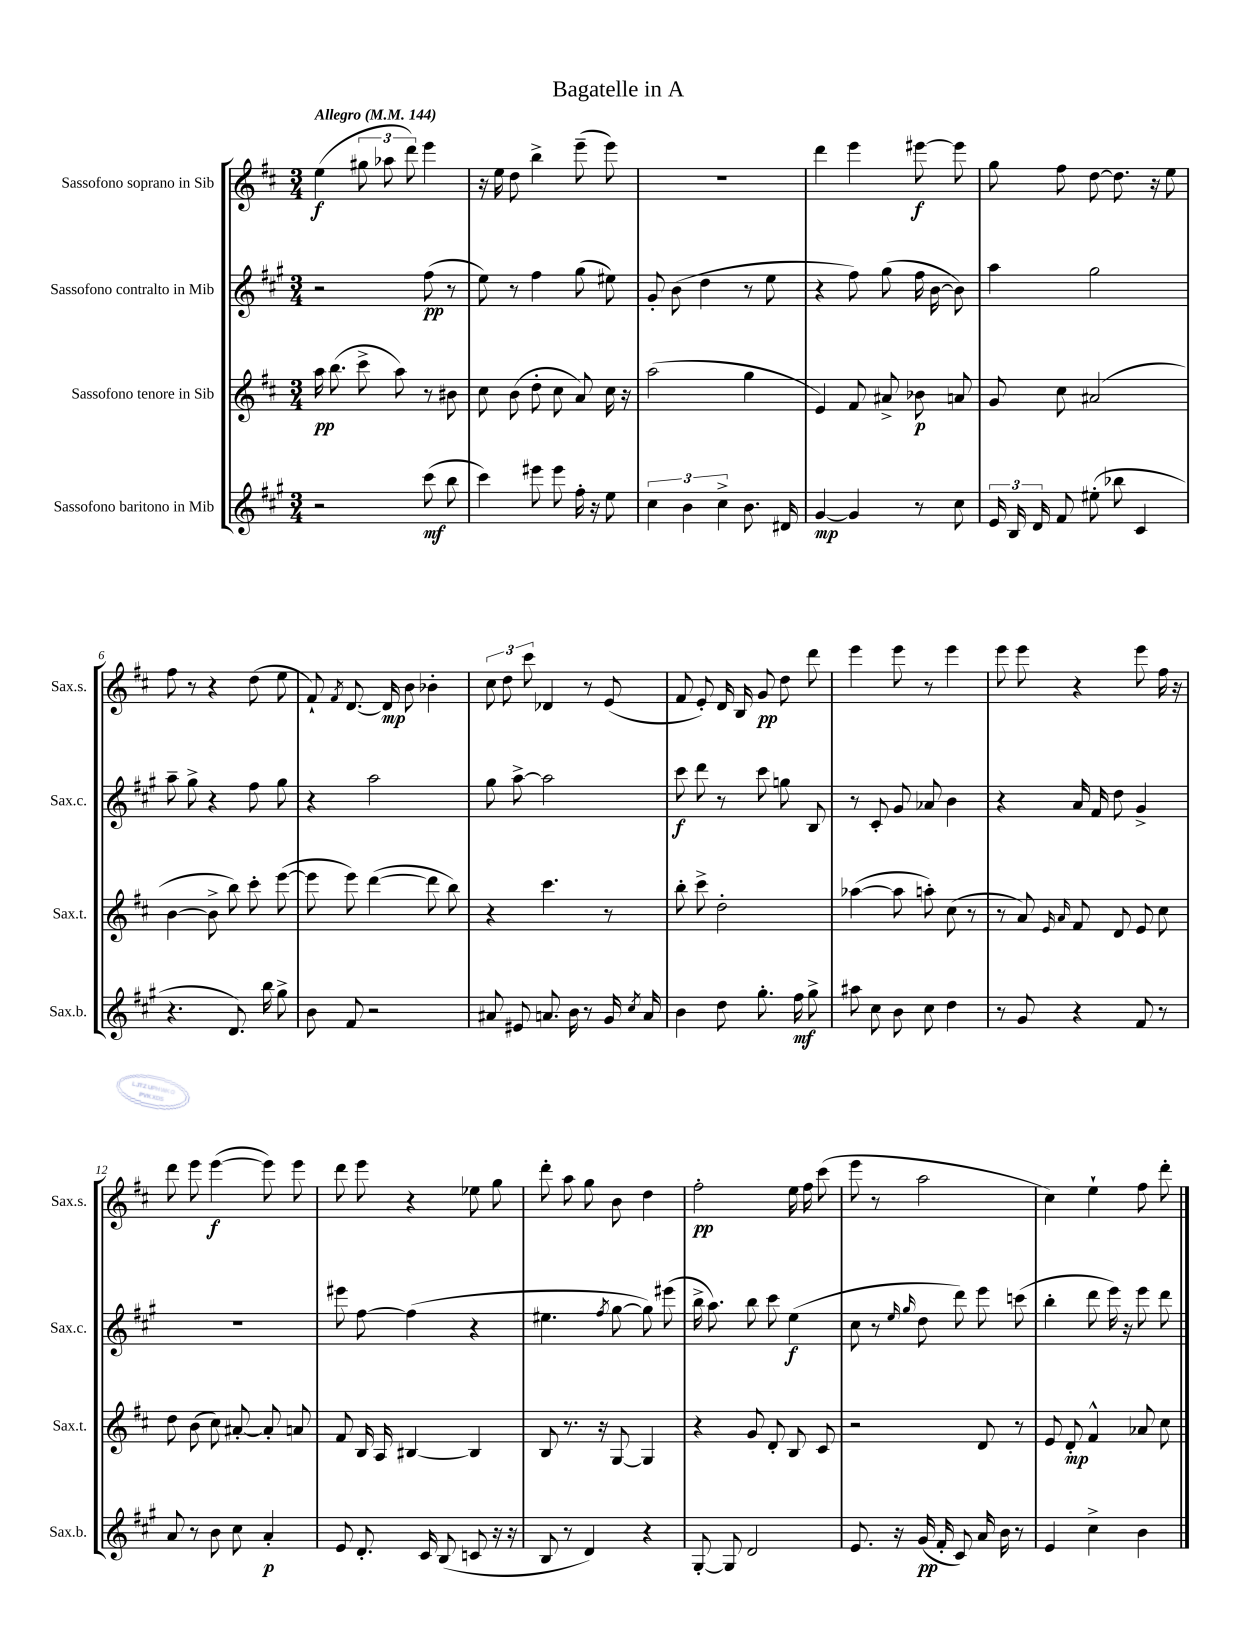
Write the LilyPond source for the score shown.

\header { title = "Bagatelle in A" }
<<
\new StaffGroup <<
\new Staff = "s0" \with { instrumentName = "Sassofono soprano in Sib" shortInstrumentName = "Sax.s." } {
    \clef treble \key d \major \numericTimeSignature \time 3/4 \tempo "Allegro" 4 = 144
    \autoBeamOff e''4\f( \tuplet 3/2 { gis''8 aes''8 d'''8) } e'''4 |
    r16 e''16 d''8 b''4-> e'''8--( e'''8) |
    R2. |
    d'''4 e'''4 eis'''8~\f eis'''8 |
    g''8 fis''8 d''8~ d''8. r16 e''8 |
    fis''8 r8 r4 d''8( e''8 |
    fis'8-!) \acciaccatura { fis'8 } d'8.~ d'16\mp b'8 bes'4-. |
    \tuplet 3/2 { cis''8 d''8 cis'''8 } des'4 r8 e'8( |
    fis'8 e'8-.) d'16 b16 g'8\pp d''8 d'''8 |
    e'''4 e'''8 r8 e'''4 |
    e'''8 e'''8 r4 e'''8 fis''16 r16 |
    d'''8 e'''8 e'''4~\f( e'''8) e'''8 |
    d'''8 e'''8 r4 ees''8 g''8 |
    d'''8-. a''8 g''8 b'8 d''4 |
    fis''2-.\pp e''16 fis''16 cis'''8( |
    e'''8 r8 a''2 |
    cis''4) e''4-! fis''8 d'''8-. \bar "|." |
}
\new Staff = "s1" \with { instrumentName = "Sassofono contralto in Mib" shortInstrumentName = "Sax.c." } {
    \clef treble \key a \major \numericTimeSignature \time 3/4
    \autoBeamOff r2 fis''8\pp( r8 |
    e''8) r8 fis''4 gis''8( eis''8) |
    gis'8-. b'8( d''4 r8 e''8 |
    r4 fis''8) gis''8( fis''16 b'16~ b'8) |
    a''4 gis''2 |
    a''8-- gis''8-> r4 fis''8 gis''8 |
    r4 a''2 |
    gis''8 a''8~-> a''2 |
    cis'''8\f d'''8 r8 cis'''8 g''8 b8 |
    r8 cis'8-. gis'8 aes'8 b'4 |
    r4 a'16 fis'16 d''8 gis'4-> |
    R2. |
    eis'''8 fis''8~ fis''4( r4 |
    eis''4. \acciaccatura { fis''8 } gis''8~ gis''8) eis'''8( |
    b''16-> a''8.) b''8 cis'''8 e''4\f( |
    cis''8 r8 \grace { e''16 gis''16 } d''8 d'''8) e'''8 c'''8( |
    b''4-. d'''8 e'''16) r16 e'''8 d'''8 \bar "|." |
}
\new Staff = "s2" \with { instrumentName = "Sassofono tenore in Sib" shortInstrumentName = "Sax.t." } {
    \clef treble \key d \major \numericTimeSignature \time 3/4
    \autoBeamOff a''16\pp b''8.( cis'''8-> a''8) r8 bis'8 |
    cis''8 b'8( d''8-. cis''8 a'8) cis''16 r16 |
    a''2( g''4 |
    e'4) fis'8 ais'8-> bes'8\p a'8 |
    g'8 cis''8 ais'2( |
    b'4~ b'8-> b''8) cis'''8-. e'''8~( |
    e'''8 e'''8) d'''4~( d'''8 b''8) |
    r4 cis'''4. r8 |
    b''8-. cis'''8-> d''2-. |
    aes''4~( aes''8 a''8-.) cis''8( r8 |
    r8 a'8) \grace { e'16 a'16 } fis'8 d'8 e'8 cis''8 |
    d''8 b'8( cis''8) ais'8~-. ais'8-. a'8 |
    fis'8 b16 a16 bis4~ bis4 |
    b8 r8. r16 g8~ g4 |
    r4 g'8 d'8-. b8 cis'8 |
    r2 d'8 r8 |
    e'8 d'8-.\mp fis'4-^ aes'8 cis''8 \bar "|." |
}
\new Staff = "s3" \with { instrumentName = "Sassofono baritono in Mib" shortInstrumentName = "Sax.b." } {
    \clef treble \key a \major \numericTimeSignature \time 3/4
    \autoBeamOff r2 cis'''8\mf( b''8 |
    cis'''4) eis'''8 eis'''8 fis''16-. r16 e''8 |
    \tuplet 3/2 { cis''4 b'4 cis''4-> } b'8. dis'16 |
    gis'4~\mp gis'4 r8 cis''8 |
    \tuplet 3/2 { e'16 b16 d'16 } fis'8 eis''8-.( bes''8 cis'4 |
    r4. d'8.) b''16 gis''8-> |
    b'8 fis'8 r2 |
    ais'8 eis'8 a'8. b'16 r8 gis'16 \acciaccatura { cis''8 } a'16 |
    b'4 d''8 gis''8.-. fis''16\mf gis''8-> |
    ais''8 cis''8 b'8 cis''8 d''4 |
    r8 gis'8 r4 fis'8 r8 |
    a'8 r8 b'8 cis''8 a'4-.\p |
    e'8 d'8.-. cis'16 b8( c'8 r16 r16 |
    b8 r8 d'4) r4 |
    gis8~-. gis8 d'2 |
    e'8. r16 gis'16\pp( fis'16-. cis'8) a'16 b'16 r8 |
    e'4 cis''4-> b'4 \bar "|." |
}
>>
>>
